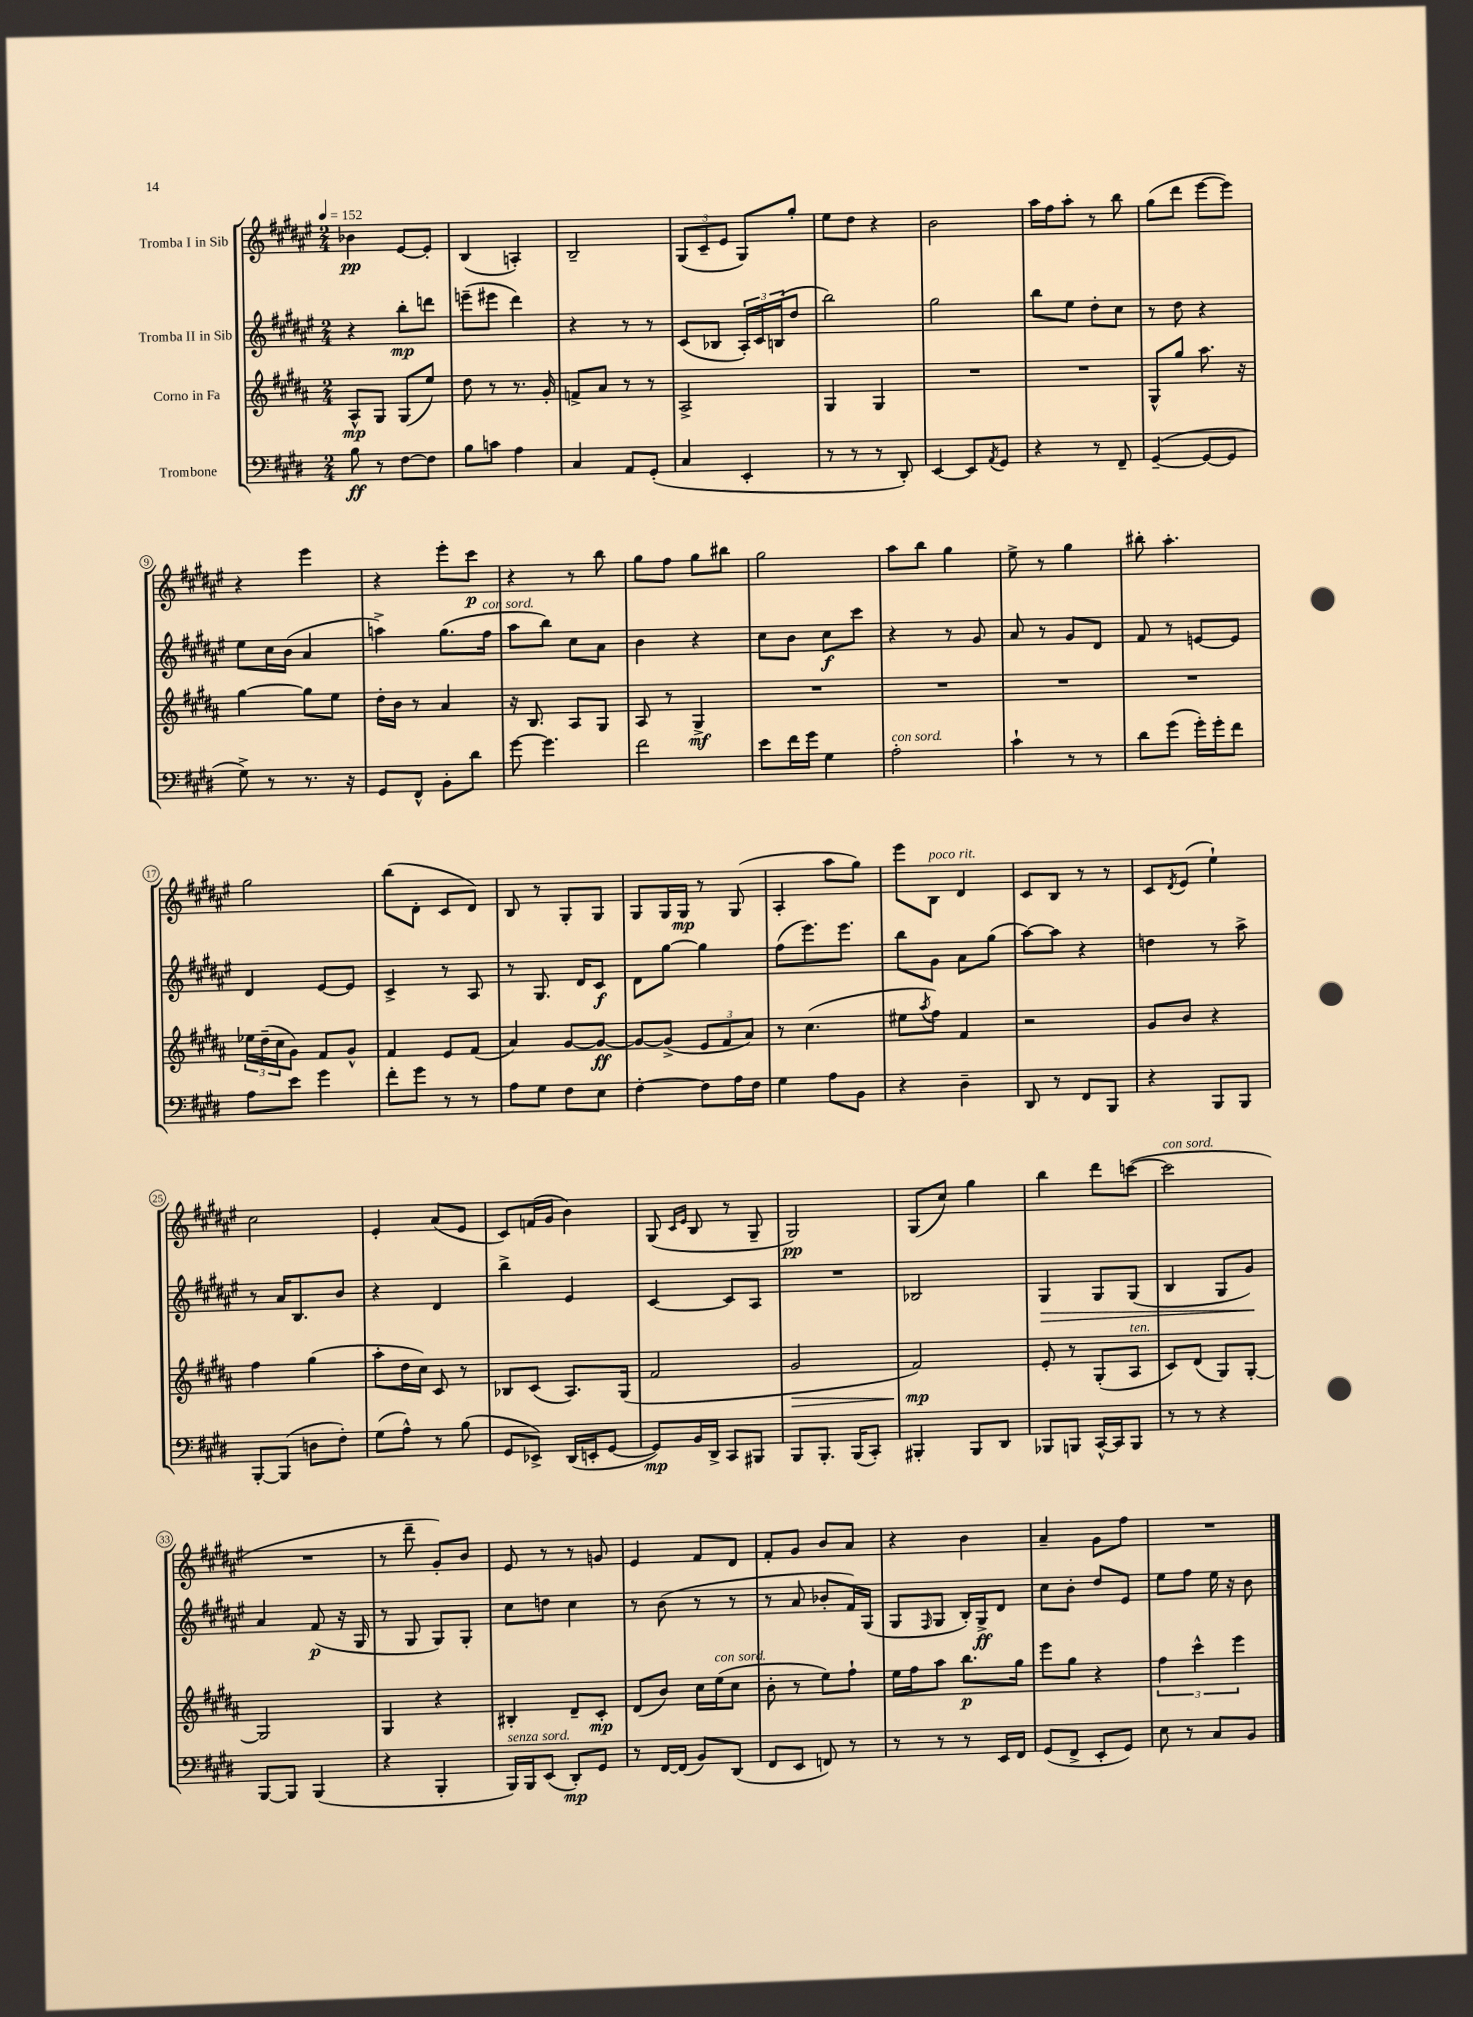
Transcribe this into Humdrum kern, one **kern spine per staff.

**kern	**kern	**kern	**kern
*staff4	*staff3	*staff2	*staff1
*clefF4	*clefG2	*clefG2	*clefG2
*k[f#c#g#d#]	*k[f#c#g#d#a#]	*k[f#c#g#d#a#e#]	*k[f#c#g#d#a#e#]
*M2/4	*M2/4	*M2/4	*M2/4
*MM152	*MM152	*MM152	*MM152
8B\	8A#^^/L	4r	4b-\
8r	8G#/J	.	.
[8F#\L	(8G#/L	8bb'\L	[8e#/L
8F#\]J	8ee/J)	8ddd\J	8e#'/]J
=	=	=	=
8B\L	8dd#\	(8eee~\L	(4B/
8c\J	8r	8eee#\J	.
4A\	8.r	4ddd#\)	4A'/)
.	16g#'/	.	.
=	=	=	=
4C#/	8f^/L	4r	2B~/
.	8a#/J	.	.
8AA/L	8r	8r	.
(8GG#'/J	8r	8r	.
=	=	=	=
4C#/	2A#^/	(8c#/L	(12G#/L
.	.	.	12c#~/
.	.	8B-/J	.
.	.	.	12e#/J
4EE'/	.	24A#'/LL)	8G#/L)
.	.	24c#/	.
.	.	(24B/J	.
.	.	8dd#/J	8gg#'/J
=	=	=	=
8r	4G#/	2bb\)	8ee#\L
8r	.	.	8dd#\J
8r	4G#/	.	4r
8DD#'/)	.	.	.
=	=	=	=
[4EE/	2r	2gg#\	2b\
8EE/]L	.	.	.
8qAA/	.	.	.
8GG#/J	.	.	.
=	=	=	=
4r	2r	8bb\L	16aa#\LL
.	.	.	16ff#\J
.	.	8ee#\J	8aa#'\J
8r	.	8dd#'\L	8r
8FF#~/	.	8cc#\J	8bb\
=	=	=	=
([4GG#~/	8G#^^/L	8r	(8gg#\L
.	8gg#/J	8dd#\	8ddd#\J
8GG#/_L	8.aa#\	4r	[8eee#\L
8GG#/]J	.	.	8eee#\]J)
.	16r	.	.
=	=	=	=
8G#^\)	[4gg#\	8ee#\L	4r
8r	.	16cc#\L	.
.	.	(16b\JJ	.
8.r	8gg#\]L	4a#/	4eee#\
.	8ee\J	.	.
16r	.	.	.
=	=	=	=
8GG#/L	16dd#'\LL	4aa^\)	4r
.	16b\JJ	.	.
8FF#^^/J	8r	.	.
8BB'\L	4a#/	(8.gg#\L	8eee#'\L
8d#\J	.	.	8ccc#\J
.	.	16ff#\Jk	.
=	=	=	=
[8g#\	16r	8aa#\L	4r
.	8.B/	.	.
4.g#\]	.	8bb\J)	.
.	8A#/L	8cc#\L	8r
.	8G#/J	8a#\J	8bb\
=	=	=	=
2f#\	8A#/	4b\	8gg#\L
.	8r	.	8ff#\J
.	4G#^/	4r	8gg#\L
.	.	.	8bb#\J
=	=	=	=
8e\L	2r	8cc#\L	2gg#\
16f#\L	.	8b\J	.
16g#\JJ	.	.	.
4G#\	.	8cc#\L	.
.	.	8ccc#\J	.
=	=	=	=
2A'\	2r	4r	8aa#\L
.	.	.	8bb\J
.	.	8r	4gg#\
.	.	8g#/	.
=	=	=	=
4c#`\	2r	8a#/	8ee#^\
.	.	8r	8r
8r	.	8g#/L	4gg#\
8r	.	8d#/J	.
=	=	=	=
8d#\L	2r	8f#/	8bb#'\
(8g#\J	.	8r	4.aa#'\
16g#'\LL)	.	[8e/L	.
16g#'\J	.	.	.
8f#\J	.	8e/]J	.
=	=	=	=
8A\L	24ee-\LL	4d#/	2gg#\
.	(24dd#~\	.	.
.	24cc#\J	.	.
8e\J	8g#\J)	.	.
4g#\	8f#/L	[8e#/L	.
.	8g#^^/J	8e#/]J	.
=	=	=	=
8f#'\L	4f#/	4c#^/	(8bb\L
8g#\J	.	.	8d#'\J
8r	8e/L	8r	8c#/L
8r	(8f#/J	8A#/	8d#/J)
=	=	=	=
8A\L	4a#/)	8r	8B/
8G#\J	.	8.G#/	8r
8F#\L	[8g#/L	.	8G#'/L
.	.	16d#/LK	.
8E\J	8g#/_J	8c#/J	8G#/J
=	=	=	=
[4F#'\	8g#/_L	8d#\L	8G#/L
.	(8g#^/]J	[8gg#\J	16G#/L
.	.	.	16G#/JJ
8F#\]L	12e/L	4gg#\]	8r
.	12f#/	.	.
16A\L	.	.	(8G#/
.	12a#/J)	.	.
16F#\JJ	.	.	.
=	=	=	=
4G#\	8r	(8ff#\L	4A#'/
.	(4.cc#\	8.eee#\)	.
8A\L	.	.	8aa#\L
.	.	8.eee#\J	.
8BB\J	.	.	8gg#\J)
=	=	=	=
4r	8ee#\L	8bb\L	8eee#\L
.	8qaa#/	.	.
.	8ff#\J)	8g#\J	8B\J
4D#~\	4f#/	8a#\L	4d#/
.	.	(8gg#\J	.
=	=	=	=
8DD#/	2r	[8aa#\L)	8c#/L
8r	.	8aa#\]J	8B/J
8FF#/L	.	4r	8r
8BBB/J	.	.	8r
=	=	=	=
4r	8g#/L	4dd\	8c#/L
.	.	.	8qd#/
.	8b/J	.	(8e#/J
8BBB/L	4r	8r	4ee#`\)
8BBB/J	.	8aa#^\	.
=	=	=	=
[8BBB'/L	4ff#\	8r	2cc#\
(8BBB/]J	.	16a#/LK	.
.	.	8.B/	.
8D\L	(4gg#\	.	.
8F#'\J)	.	8b/J	.
=	=	=	=
(8G#\L	8aa#'\L	4r	4e#'/
8A^^\J)	16dd#\L	.	.
.	16cc#\JJ)	.	.
8r	8c#/	4d#/	(8a#/L
(8B\	8r	.	8e#/J
=	=	=	=
8GG#/L	8B-/L	4bb^\	8c#/L)
8EE-^/J)	(8c#/J	.	(16f/L
.	.	.	16g#/JJ
(16DD#/LL	8.A#/L)	4e#/	4b\)
16EE'/J	.	.	.
[8GG#/J	.	.	.
.	(16G#/Jk	.	.
=	=	=	=
8GG#/]L)	2f#/	[4c#/	(8G#/
.	.	.	16qqc#/LL
.	.	.	16qqe#/JJ
16BB/L	.	.	8B/
16DD#^/JJ	.	.	.
8CC#/L	.	8c#/]L	8r
8BBB#/J	.	8A#/J	8G#~/
=	=	=	=
8BBB/L	2g#/	2r	2G#/)
8.BBB'/J	.	.	.
(16BBB/LK	.	.	.
8CC#'/J)	.	.	.
=	=	=	=
4BBB#'/	2f#/)	2B-/	(8G#/L
.	.	.	8cc#/J)
8BBB#/L	.	.	4gg#\
8DD#/J	.	.	.
=	=	=	=
8BBB-/L	8e'/	4G#/	4bb\
8BBB/J	8r	.	.
[16CC#^^/LL	(8G#'/L	8G#/L	8ddd#\L
16CC#/]J	.	.	.
8BBB/J	8A#/J	(8G#/J	([8ccc\J
=	=	=	=
8r	8c#/L)	4B/	2ccc\]
8r	(8d#/J	.	.
4r	8G#/L)	8G#/L	.
.	[8G#'/J	8g#/J)	.
=	=	=	=
[8BBB/L	2G#/]	4a#/	2r
8BBB/]J	.	.	.
(4BBB/	.	(8f#/	.
.	.	16r	.
.	.	16G#/	.
=	=	=	=
4r	4G#/	8r	8r
.	.	8G#/	8ddd#~\
4BBB'/	4r	8G#/L)	8g#'/L)
.	.	8G#'/J	8b/J
=	=	=	=
16BBB/LL)	4B#'/	8cc#\L	8e#/
16BBB/J	.	.	.
(8EE/J	.	8dd\J	8r
8DD#'/L)	8d#~/L	4cc#\	8r
8GG#/J	8c#'/J	.	8g/
=	=	=	=
8r	(8d#/L	8r	4e#/
[16FF#/LL	8b/J)	(8b\	.
(16FF#/]JJ	.	.	.
8BB/L)	16cc#\LL	8r	8f#/L
.	(16ee\J	.	.
(8DD#/J	8cc#\J	8r	8d#/J
=	=	=	=
8FF#/L	8b'\	8r	8f#'/L
8EE/J	8r	8a#/	8g#/J
8FF/)	8ee\L)	8b-'/L	8b/L
8r	8ff#`\J	16f#/L)	8a#/J
.	.	(16G#/JJ	.
=	=	=	=
8r	16ee\LL	8G#/L	4r
.	16ff#\J	.	.
.	.	16qqF#/	.
8r	8aa#\J	8G#/J	.
8r	8.bb\L	16B'/LL)	4b\
.	.	16G#^/J	.
16EE/LL	.	8d#/J	.
16FF#/JJ	16gg#\Jk	.	.
=	=	=	=
(8GG#/L	8eee\L	8cc#\L	4a#~/
8FF#^/J	8gg#\J	8b'\J	.
8EE'/L	4r	8dd#/L	8g#\L
8GG#/J)	.	8e#/J	8ff#\J
=	=	=	=
8E\	6ff#\	8ee#\L	2r
8r	.	8ff#\J	.
.	6ccc#^^\	.	.
8C#/L	.	16ee#\	.
.	.	16r	.
.	6eee\	.	.
8BB/J	.	8b\	.
==	==	==	==
*-	*-	*-	*-
